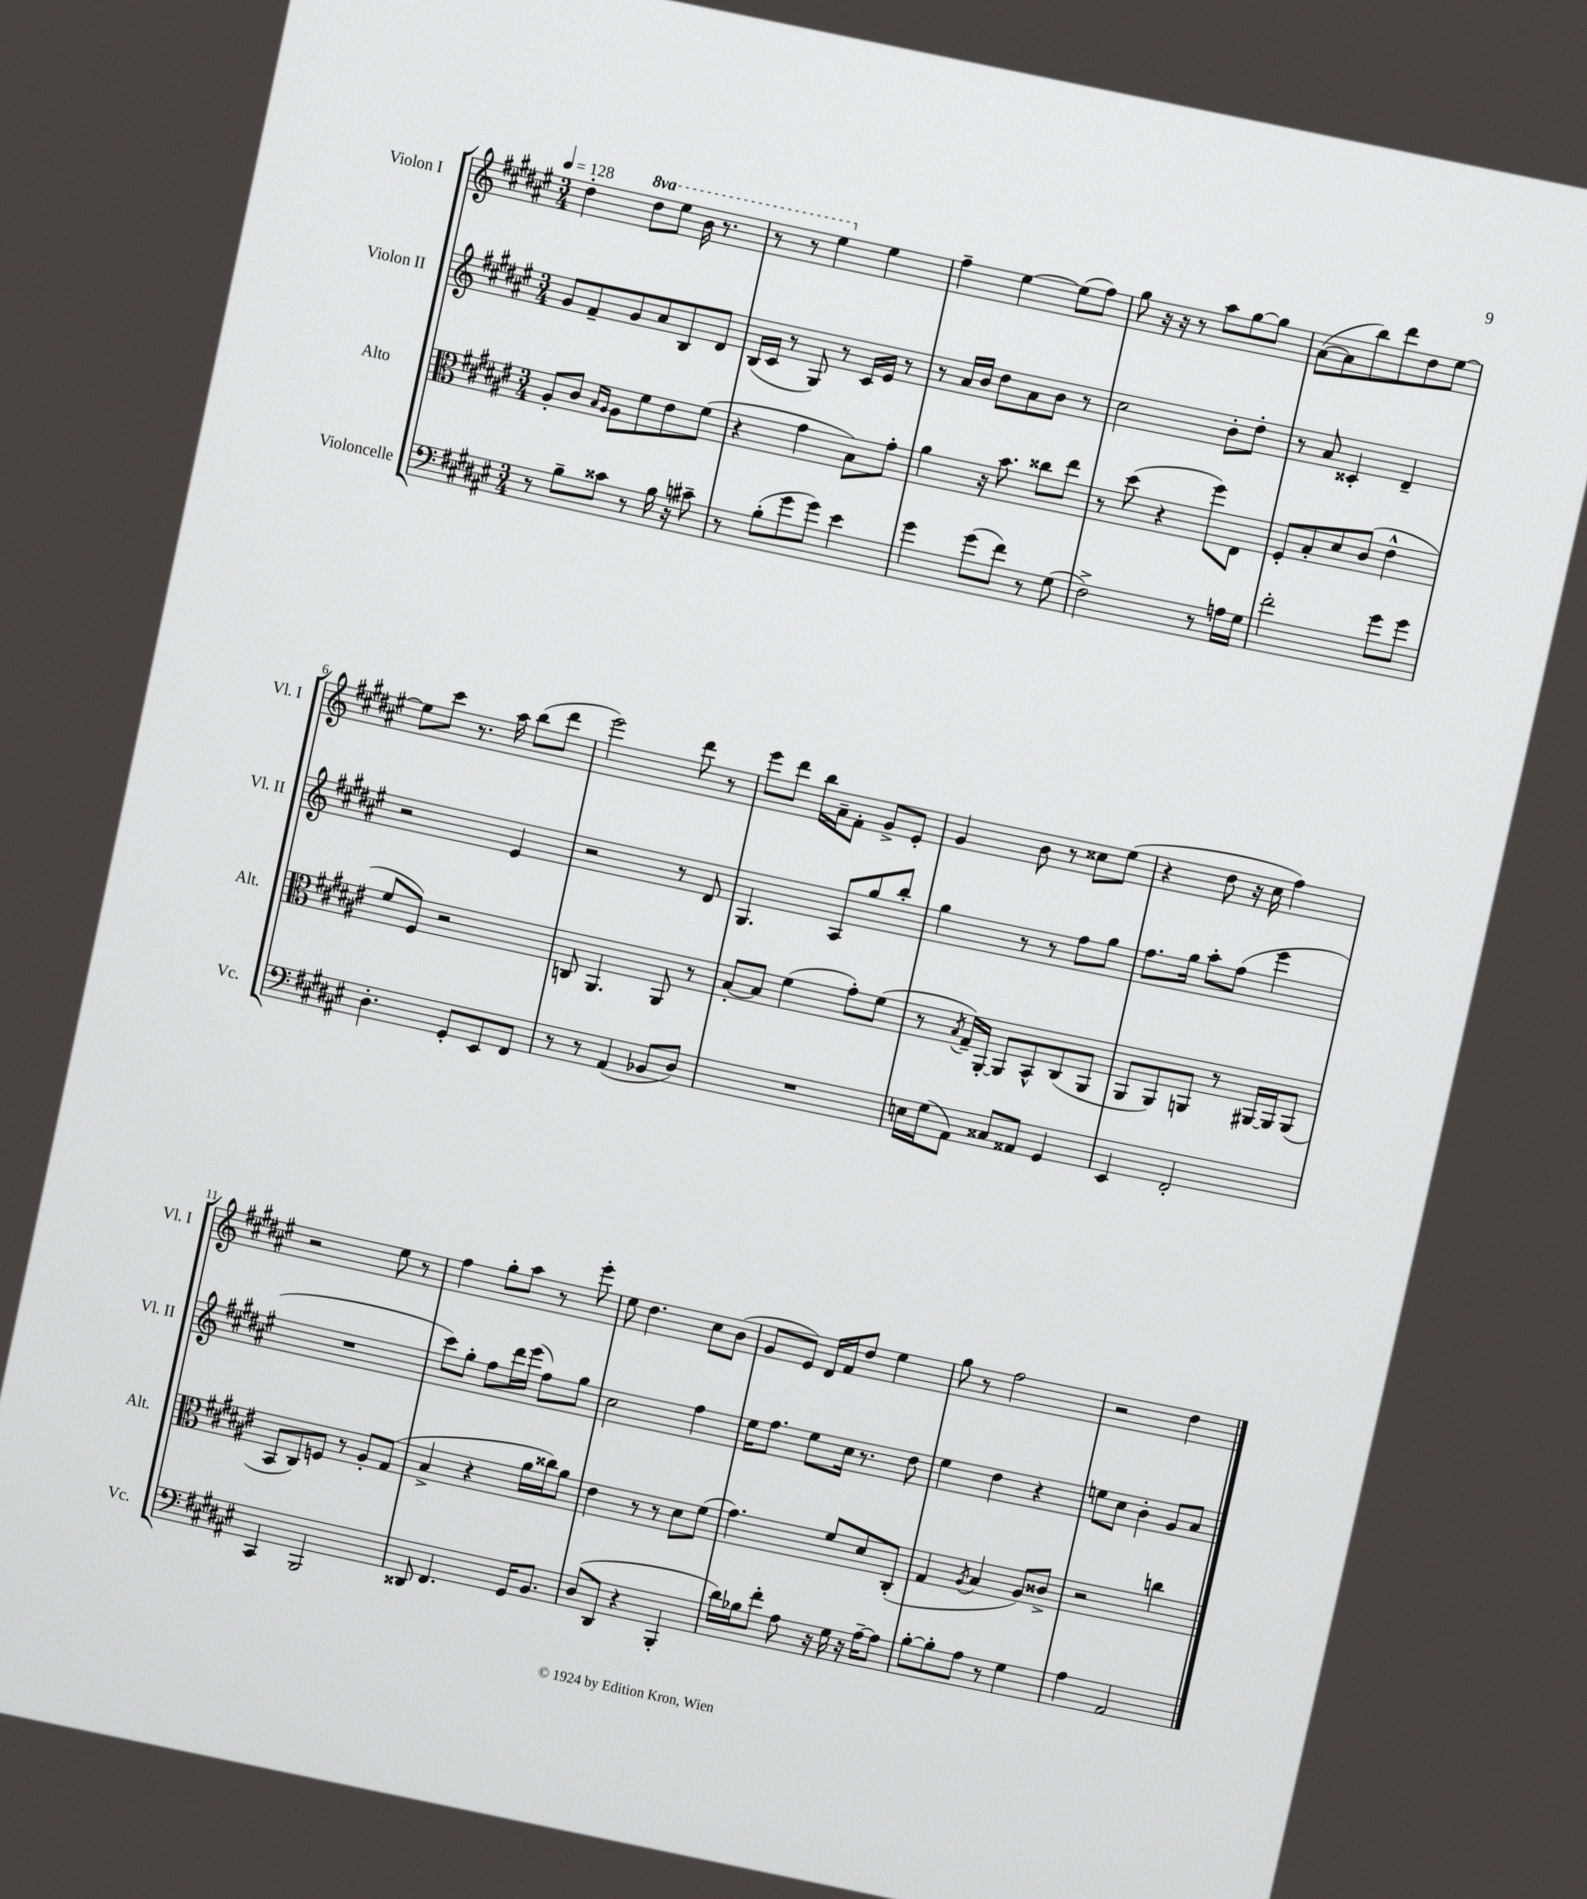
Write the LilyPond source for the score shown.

<<
\new StaffGroup <<
\new Staff = "s0" \with { instrumentName = "Violon I" shortInstrumentName = "Vl. I" } {
    \clef treble \key fis \major \numericTimeSignature \time 3/4 \set Staff.ottavationMarkups = #ottavation-simple-ordinals \tempo 4 = 128
    dis''4-. \ottava #1 dis'''8 eis'''8 b''16 r8. |
    r8 r8 eis'''4 \ottava #0 eis''4 |
    fis''4-- eis''4~ eis''8( fis''8) |
    gis''8 r16 r16 r8 ais''8 gis''8~ gis''8 |
    ais'8~( ais'8 b''8) dis'''8 dis''8 eis''8~ |
    eis''8 cis'''8 r8. ais''16 b''8( dis'''8 |
    eis'''2) dis'''8 r8 |
    eis'''8 dis'''8 b''16 ais'16-- fis'8-. gis'8-> eis'8-. |
    gis'4 b'8 r8 cisis''8 eis''8( |
    r4 dis''8 r16 cis''16 fis''4) |
    r2 eis''8 r8 |
    fis''4 gis''8-. ais''8 r8 eis'''8-. |
    eis''8 dis''4. cis''8 b'8( |
    gis'8 eis'8) dis'16 fis'16 dis''8 eis''4 |
    gis''8 r8 fis''2 |
    r2 dis''4 \bar "|." |
}
\new Staff = "s1" \with { instrumentName = "Violon II" shortInstrumentName = "Vl. II" } {
    \clef treble \key fis \major \numericTimeSignature \time 3/4
    gis'8 fis'8-- gis'8 ais'8 b8 dis'8 |
    b16( cis'16 r8 gis8) r8 cis'16 eis'16 r8 |
    r8 ais'16 b'16 dis''8 ais'8 b'8 r8 |
    cis''2 b'8-. dis''8-. |
    r8 ais'8 cisis'4-. dis'4-- |
    r2 eis'4 |
    r2 r8 dis'8 |
    gis4. ais8 gis''8 b''8-. |
    gis''4 r8 r8 fis''8 gis''8 |
    fis''8. gis''16 ais''8-. fis''8( eis'''4 |
    R2. |
    cis'''8) gis''8-. fis''8 dis'''16 eis'''16( fis''8) gis''8 |
    cis''2 fis''4 |
    eis''16 fis''8. eis''8 cis''16 r8. dis''8 |
    eis''4 dis''4 r4 |
    e''8 cis''8 b'4-. gis'8 ais'8 \bar "|." |
}
\new Staff = "s2" \with { instrumentName = "Alto" shortInstrumentName = "Alt." } {
    \clef alto \key fis \major \numericTimeSignature \time 3/4
    ais8-. cis'8 \grace { b16 ais16 } ais8 fis'8 eis'8 fis'8( |
    r4 gis'4 b8) gis'8-. |
    ais'4 r16 b'8. cisis''8 eis''8 |
    r8 dis''8( r4 fis''8) eis8 |
    fis8-. b8-. dis'8 cis'8( eis'4-^ |
    fis'8 fis8) r2 |
    c8 ais,4. ais,8 r8 |
    b8~-. b8 fis'4( gis'8-.) fis'8( |
    r8 \acciaccatura { b8 } gis16--) ais,16~-. ais,8 b,8-^ cis8( ais,8 |
    ais,8 ais,8) a,8 r8 ais,16~ ais,16 ais,8( |
    b,8 cis8) f8 r8 ais8-. gis8( |
    b4-> r4 ais'16 cisis''16) ais'8 |
    eis'4 r8 r8 dis'8 fis'8( |
    gis'4.) fis'8 dis'8 cis8-.( |
    gis4 \acciaccatura { ais8 } b4 ais8) cisis'8-> |
    r2 c''4 \bar "|." |
}
\new Staff = "s3" \with { instrumentName = "Violoncelle" shortInstrumentName = "Vc." } {
    \clef bass \key fis \major \numericTimeSignature \time 3/4
    r8 b8-- cisis'8 r8 b16 r16 cis'8-- |
    r8 b8-.( gis'8 gis'8) eis'4 |
    gis'4 gis'8( fis'8) r8 gis8( |
    fis2->) r8 a16 gis16 |
    fis'2-. gis'8 gis'8 |
    dis4.-. gis,8-. eis,8 fis,8 |
    r8 r8 ais,4( bes,8 dis8) |
    R2. |
    e16 gis16( ais,8) cisis8 aisis,8 gis,4 |
    eis,4 fis,2-. |
    cis,4 b,,2 |
    disis,8 fis,4. gis,16 b,8. |
    dis8( dis,8 r4 b,,4-. |
    dis'16) bes16 fis'8-. ais8 r16 gis16 r16 ais16~-- ais8 |
    b8~-. b8-. ais8 r8 gis4 |
    ais4 ais,2 \bar "|." |
}
>>
>>
